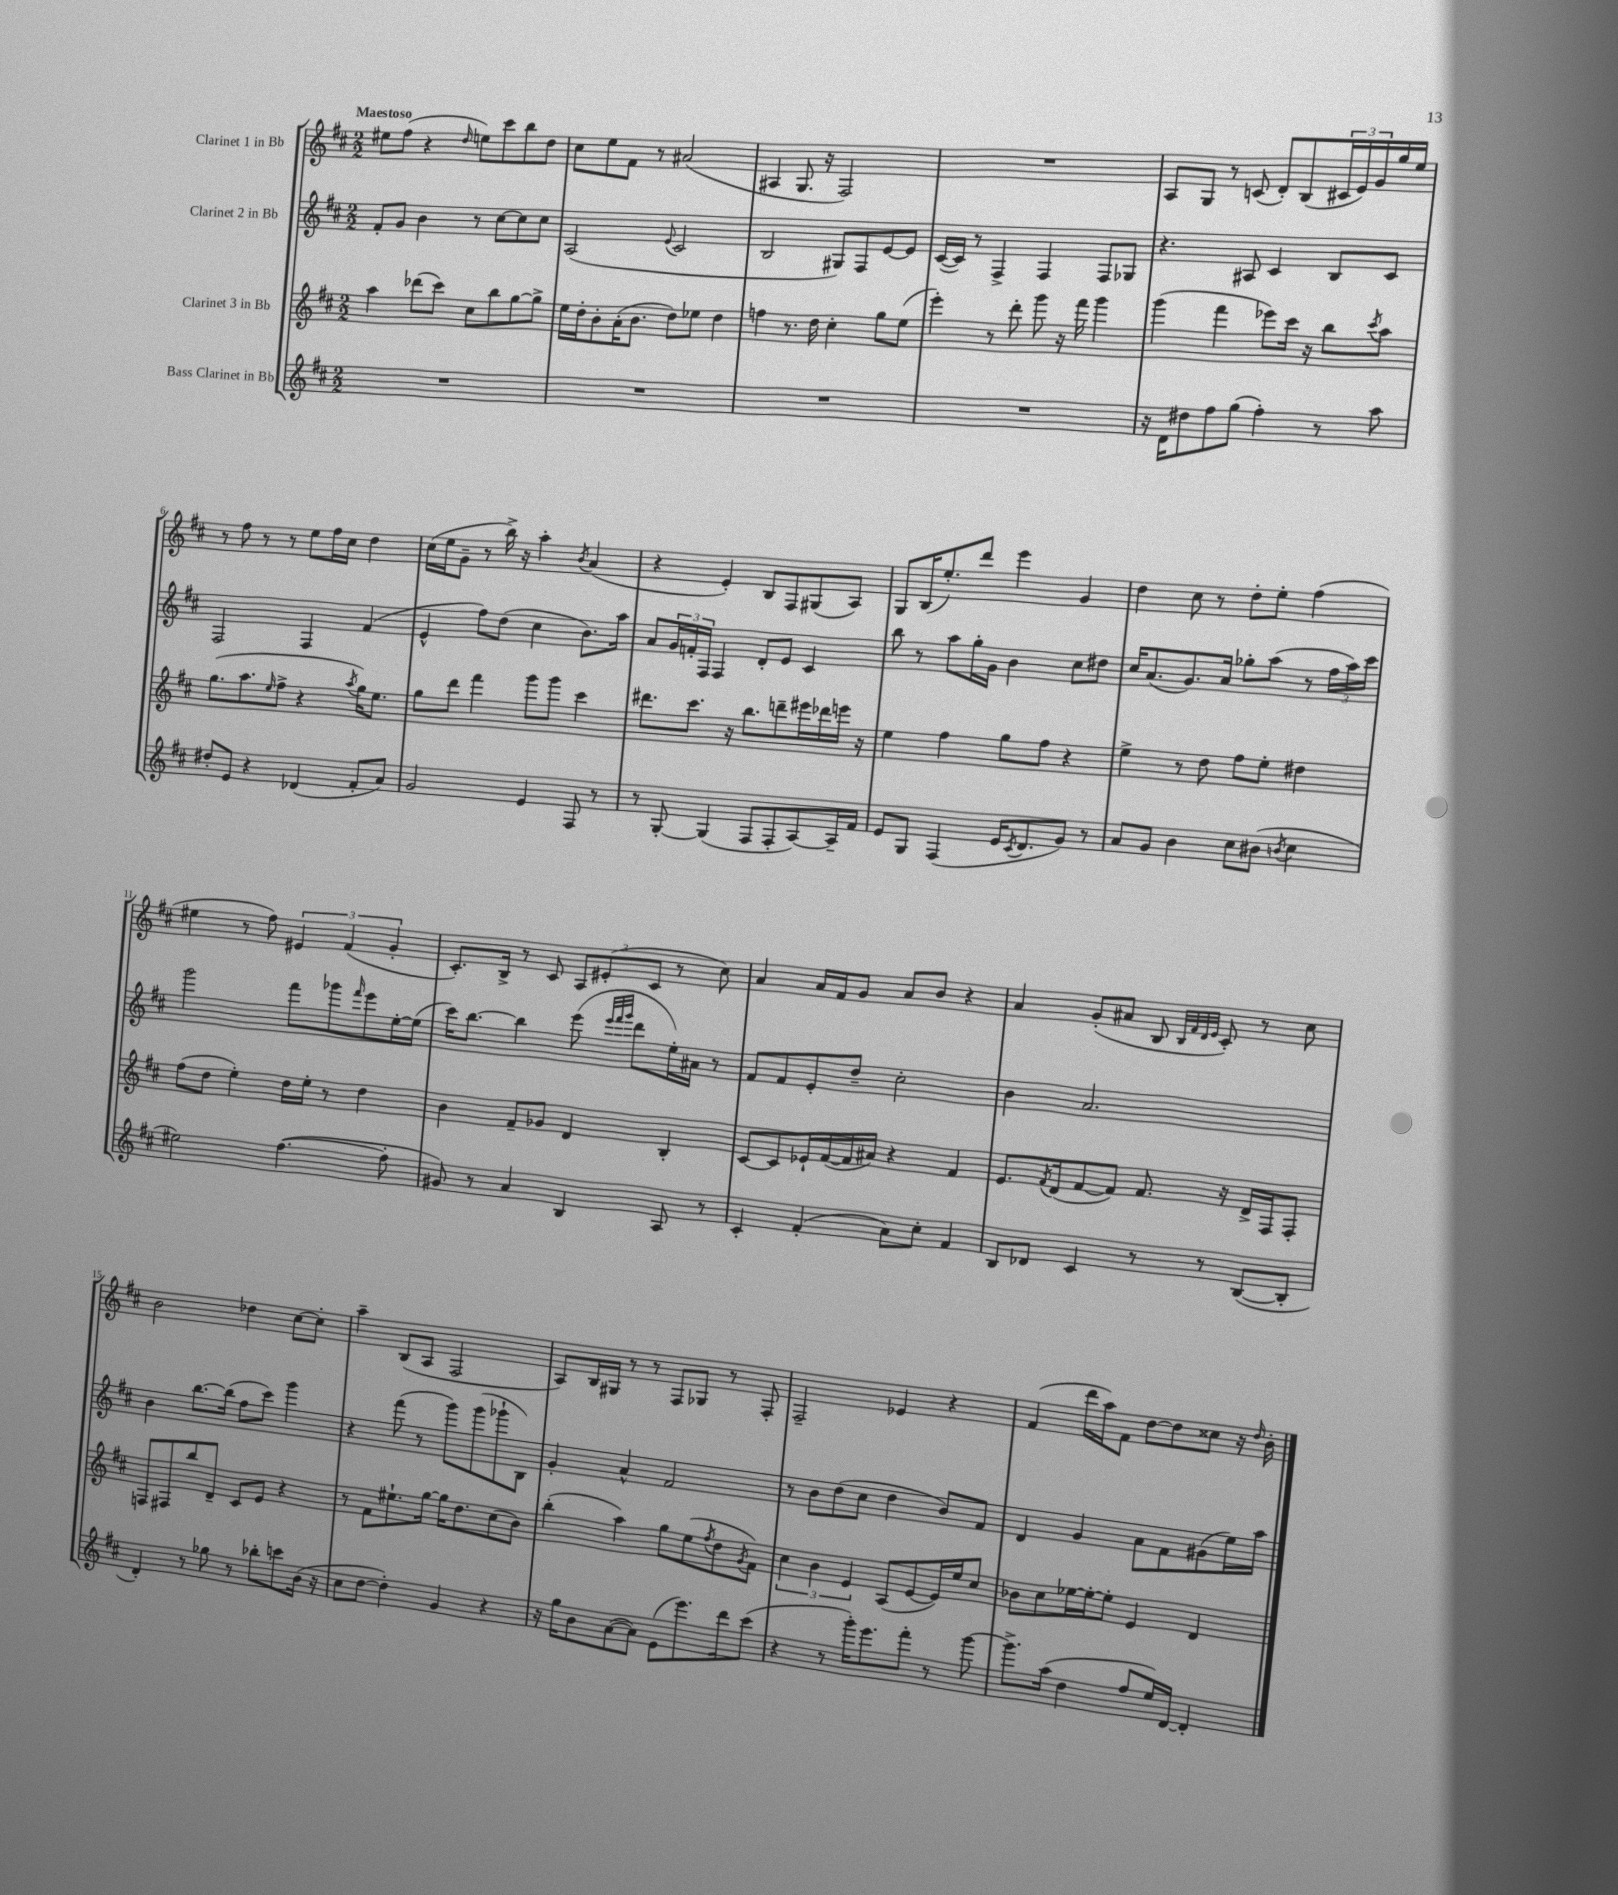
<<
\new StaffGroup <<
\new Staff = "s0" \with { instrumentName = "Clarinet 1 in Bb" } {
    \clef treble \key d \major \numericTimeSignature \time 2/2 \tempo "Maestoso"
    eis''8 fis''8( r4 \grace { d''16 } e''8) cis'''8 b''8 d''8 |
    cis''8 e''8 fis'8 r8 ais'2( |
    ais4 g8. r16 fis2) |
    R1 |
    a8 g8 r8 c'8( d'8-.) b8( \tuplet 3/2 { cis'16 e'16) g'16 } g''16 e''16 |
    r8 fis''8 r8 r8 e''8 fis''16 cis''16 d''4 |
    cis''16( e''16 g'8-- r8 b''16->) r16 a''4-. \acciaccatura { b'8 } a'4( |
    r4 e'4-.) b8 fis8 gis8( a8) |
    g8 b16( e''8.-.) d'''8 e'''4 g'4 |
    d''4 cis''8 r8 d''8-. e''8-. fis''4( |
    eis''4 r8 fis''8) \tuplet 3/2 { eis'4 fis'4( g'4-. } |
    cis'8.-.) b16-> r8 cis'8 \tuplet 3/2 { a8 eis'8-.( cis'8 } r8 cis''8) |
    a'4 a'16 fis'16 g'8 a'8 b'8 r4 |
    a'4 g'8-.( ais'8 b8 \grace { b32 fis'32 d'32 e'32 } cis'8-.) r8 cis''8 |
    b'2 des''4 cis''8~ cis''8-. |
    a''4-- b8( a8 fis2 |
    a8) b16 gis16 r8 r8 fis8 ges8 r8 fis8-. |
    fis2-- ees'4 r4 |
    fis'4( d'''16 a''16) fis'8 d''8~ d''8 cisis''8 r16 \grace { d''16 } b'16-. \bar "|." |
}
\new Staff = "s1" \with { instrumentName = "Clarinet 2 in Bb" } {
    \clef treble \key d \major \numericTimeSignature \time 2/2
    fis'8-. g'8 b'4 r8 cis''8~ cis''8 cis''8 |
    a2( \appoggiatura { e'8 } cis'2 |
    b2 gis8) fis8 e'8~ e'8 |
    cis'16~( cis'16) r8 fis4-> fis4 fis8 ges8 |
    r4. ais8 cis'4 b8 cis'8 |
    fis2 fis4 fis'4( |
    e'4-^ fis''8) d''8( cis''4 b'8.) a''16 |
    a'8 \tuplet 3/2 { g'16 f'16-. fis16 } fis4 d'8-. e'8 cis'4 |
    b''8 r8 a''8 g''16-. g'16 b'4 cis''8 dis''8 |
    cis''16 a'8.( g'8.) a'16 ges''8-. a''8( r8 \tuplet 3/2 { fis''16 a''16) cis'''16 } |
    g'''2 fis'''8 ges'''8 \grace { fis'''16 } e'''8 e''16~-. e''16( |
    cis'''16) b''8.~ b''4 e'''8( \grace { e'''32 fis'''32 g'''32 } d'''8 e''16-.) ais'16 r8 |
    fis'8 fis'8 e'8-. d''8-- cis''2-. |
    b'4 a'2. |
    b'4 b''8.~ b''16( fis''8 cis'''8) g'''4 |
    r4 fis'''8( r8 g'''8) g'''8( ges'''8-! b8) |
    g'4-. a'4-^ fis'2 |
    r8 b'8 d''8( cis''8 d''4 b'8) fis'8 |
    d'4 g'4 a'8 fis'8 gis'8( e''16) a''16 \bar "|." |
}
\new Staff = "s2" \with { instrumentName = "Clarinet 3 in Bb" } {
    \clef treble \key d \major \numericTimeSignature \time 2/2
    a''4 des'''8( cis'''8) cis''8 b''8 g''8~ g''8-> |
    e''16 d''16-. b'8-. a'16-.( b'8. d''8) ees''8 d''4 |
    f''4 r8. d''16 cis''4-. g''8 e''8( |
    e'''4-.) r8 d'''8-. g'''8 r16 fis'''16 g'''4 |
    g'''4( fis'''4 ees'''8) cis'''16 r16 b''8 \acciaccatura { cis'''8 } a''8 |
    g''8.( a''8. \grace { e''16 } fis''8-> r4 \acciaccatura { a''8 } g''16) e''8. |
    g''8 d'''8 fis'''4 g'''8 g'''8 cis'''4 |
    dis'''8. cis'''8. r16 b''8. d'''8-- eis'''16 des'''16 e'''16 r16 |
    e''4 fis''4 g''8 fis''8 r4 |
    e''4-> r8 d''8 fis''8 e''8-. dis''4 |
    fis''8( d''8 e''4-.) d''16 e''16-. r8 d''4 |
    b'4 fis'8-- ges'8 d'4 b4-. |
    cis'8~ cis'8 ees'16-! fis'16~( fis'16 ais'16) r4 fis'4 |
    e'8. \acciaccatura { fis'8 } d'16( fis'8~ fis'8) fis'8. r16 d'16-> fis16 fis8-. |
    f8 fis8 b''8 d'8-- cis'8 e'8 r4 |
    r8 fis'8 eis''8.-! g''16~ g''16 d''8. cis''8( b'8) |
    b''4-.( a''4) g''8 e''8( \acciaccatura { fis''8 } d''8 \acciaccatura { g'8 } fis'8) |
    \tuplet 3/2 { cis''4 b'4 e'4 } a8( e'8~ e'16) e''16 cis''8 |
    bes'8 cis''8 ees''16~ ees''16~-. ees''8-. e'4 d'4 \bar "|." |
}
\new Staff = "s3" \with { instrumentName = "Bass Clarinet in Bb" } {
    \clef treble \key d \major \numericTimeSignature \time 2/2
    R1 |
    R1 |
    R1 |
    R1 |
    r16 d'16 dis''8 fis''8 g''8( fis''4-.) r8 a''8 |
    dis''8-. e'8 r4 des'4( fis'8-. a'8) |
    g'2 e'4 fis8 r8 |
    r8 g8~-. g4( fis8 fis8-. a8~) a16-- fis'16 |
    e'8 g8 fis4( e'16 \acciaccatura { cis'8 } d'8. g'8) r8 |
    a'8 g'8 b'4 cis''8 bis'8( \acciaccatura { b'8 } cis''4 |
    eis''2) fis''4.~( fis''8-. |
    gis'8) r8 a'4 b4 a8 r8 |
    cis'4-. fis'4-.( a'8) cis''8-. fis'4 |
    b8 des'8 cis'4 r8 r8 b8~( b8-. |
    d'4-.) r8 ges''8 r8 bes''8-. c'''8 b'16( r16 |
    cis''8 d''8~ d''4-.) g'4 r4 |
    r16 g''16 b'8 a'8~( a'8) e'8( e'''8.) d'''16 cis'''8( |
    r4 r8 g'''16-.) e'''8. fis'''8-. r8 g'''8~ |
    g'''8.-> a''16( d''4 fis''8 e''16) d'16~ d'4-. \bar "|." |
}
>>
>>
